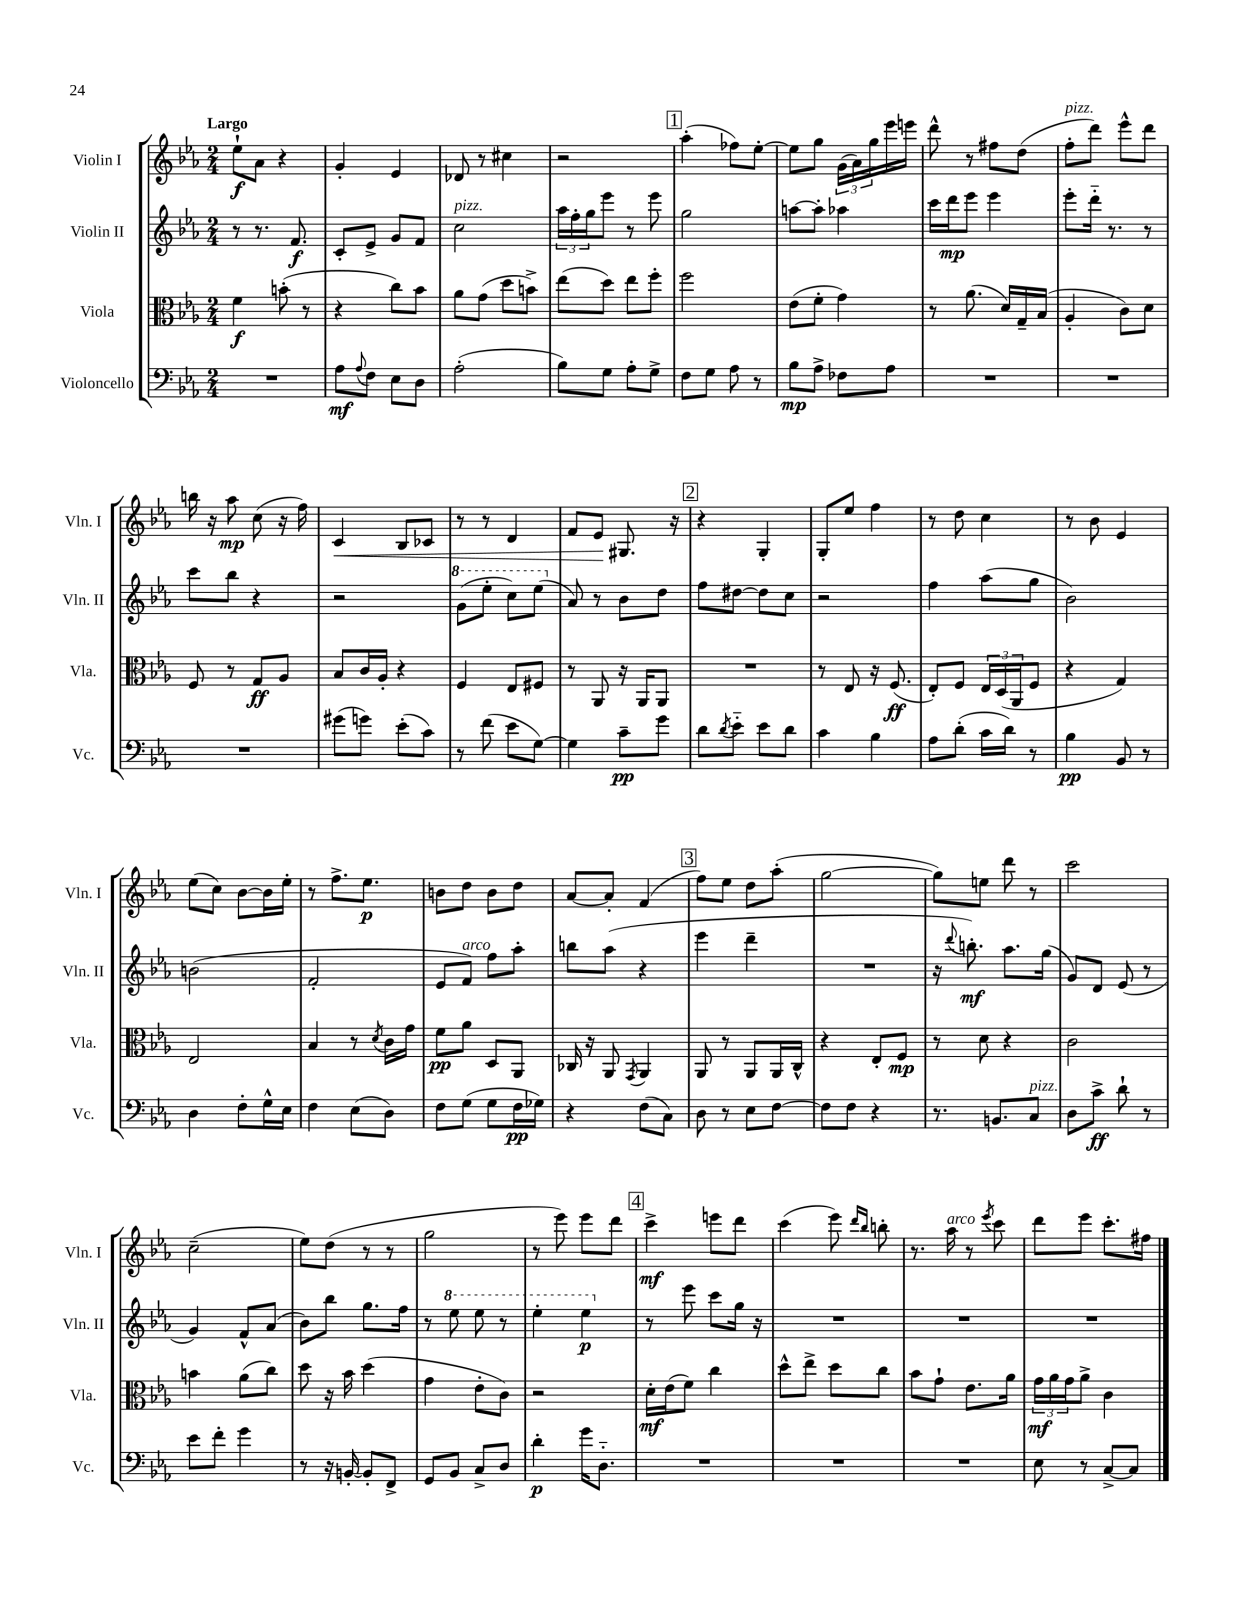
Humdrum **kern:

**kern	**dynam	**kern	**dynam	**kern	**dynam	**kern	**dynam
*part4	*part4	*part3	*part3	*part2	*part2	*part1	*part1
*staff4	*staff4	*staff3	*staff3	*staff2	*staff2	*staff1	*staff1
*I"Violoncello	*	*I"Viola	*	*I"Violin II	*	*I"Violin I	*
*I'Vc.	*	*I'Vla.	*	*I'Vln. II	*	*I'Vln. I	*
*clefF4	*	*clefC3	*	*clefG2	*	*clefG2	*
*k[b-e-a-]	*	*k[b-e-a-]	*	*k[b-e-a-]	*	*k[b-e-a-]	*
*M2/4	*	*M2/4	*	*M2/4	*	*M2/4	*
=1	=1	=1	=1	=1	=1	=1	=1
!	!	!	!	!	!	!LO:TX:a:B:t=Largo	!
2r	.	4f\	f	8r	.	8ee-`\L	f
.	.	.	.	8.r	.	8a-\J	.
.	.	(8bn'\	.	.	.	4r	.
.	.	.	.	8.f/	f	.	.
.	.	8r	.	.	.	.	.
=2	=2	=2	=2	=2	=2	=2	=2
8A-\L	mf	4r	.	8c'/L	.	4g'/	.
8qqA-/	.	.	.	.	.	.	.
8F\J	.	.	.	8e-^/J	.	.	.
8E-\L	.	8cc\L)	.	8g/L	.	4e-/	.
8D\J	.	8b-\J	.	8f/J	.	.	.
=3	=3	=3	=3	=3	=3	=3	=3
!	!	!	!	!LO:TX:a:i:t=pizz.	!	!	!
(2A-'\	.	8a-\L	.	2cc\	.	8d-X/	.
.	.	(8g\J	.	.	.	8r	.
.	.	8dd\L	.	.	.	4cc#X\	.
.	.	8bn^\J)	.	.	.	.	.
=4	=4	=4	=4	=4	=4	=4	=4
8B-\L)	.	(8ee-\L	.	24aa-\LL	.	2r	.
.	.	.	.	24ff'\	.	.	.
.	.	.	.	24gg\J	.	.	.
8G\J	.	8dd\J)	.	8eee-\J	.	.	.
8A-'\L	.	8ee-\L	.	8r	.	.	.
8G^\J	.	8ff'\J	.	8eee-\	.	.	.
!!LO:REH:place=s1:t=1
=5	=5	=5	=5	=5	=5	=5	=5
8F\L	.	2ff\	.	2gg\	.	(4aa-'\	.
8G\J	.	.	.	.	.	.	.
8A-\	.	.	.	.	.	8ff-X\L)	.
8r	.	.	.	.	.	[8ee-'\J	.
=6	=6	=6	=6	=6	=6	=6	=6
8B-\L	mp	(8e-\L	.	[8aan\L	.	8ee-\L]	.
8A-^\J	.	8f'\J	.	8aa'\J]	.	8gg\J	.
8F-X\L	.	4g\)	.	4aa-X\	.	(24g\LL	.
.	.	.	.	.	.	24a-\)	.
.	.	.	.	.	.	24gg\	.
8A-\J	.	.	.	.	.	16eee-\	.
.	.	.	.	.	.	16eeen\JJ	.
=7	=7	=7	=7	=7	=7	=7	=7
2r	.	8r	.	16ccc\LL	.	8ddd^^\	.
.	.	.	.	16ddd\J	mp	.	.
.	.	(8.a-\	.	8eee-\J	.	8r	.
.	.	.	.	4eee-\	.	8ff#X\L	.
.	.	16d/LL)	.	.	.	.	.
.	.	16G~/	.	.	.	(8dd\J	.
.	.	(16B-/JJ	.	.	.	.	.
=8	=8	=8	=8	=8	=8	=8	=8
!	!	!	!	!	!	!LO:TX:a:i:t=pizz.	!
2r	.	4A-'/	.	8eee-'\L	.	8ff'\L	.
.	.	.	.	16ddd\Jk	.	8ddd\J)	.
.	.	.	.	8.r	.	.	.
.	.	8c\L)	.	.	.	8eee-^^\L	.
.	.	8d\J	.	8r	.	8ddd\J	.
!!LO:LB:g=z
=9	=9	=9	=9	=9	=9	=9	=9
2r	.	8F/	.	8ccc\L	.	16bbn\	.
.	.	.	.	.	.	16r	.
.	.	8r	.	8bb-\J	.	8aa-\	mp
.	.	8G/L	ff	4r	.	(8cc\	.
.	.	8A-/J	.	.	.	16r	.
.	.	.	.	.	.	16ff\)	.
=10	=10	=10	=10	=10	=10	=10	=10
!	!	!	!	!	!	!	!LO:HP:b
(8g#X\L	.	8B-/L	.	2r	.	4c/	<
8gn\J)	.	16c/L	.	.	.	.	.
.	.	16A-'/JJ	.	.	.	.	.
(8e-'\L	.	4r	.	.	.	8B-/L	.
8c\J)	.	.	.	.	.	8c-X/J	.
=11	=11	=11	=11	=11	=11	=11	=11
*	*	*	*	*8va	*	*	*
8r	.	4F/	.	(8gg\L	.	8r	.
(8f\	.	.	.	8eee-'\J	.	8r	.
8e-\L	.	8E-/L	.	8ccc\L)	.	4d/	.
[8G\J)	.	8F#X/J	.	(8eee-\J	.	.	.
=12	=12	=12	=12	=12	=12	=12	=12
*	*	*	*	*X8va	*	*	*
4G\]	.	8r	.	8a-/)	.	8f/L	.
.	.	8AA-/	.	8r	.	8e-/J	.
8c~\L	pp	16r	.	8b-\L	.	8.G#X/	[
.	.	16AA-/KL	.	.	.	.	.
8g\J	.	8AA-/J	.	8dd\J	.	.	.
.	.	.	.	.	.	16r	.
!!LO:REH:place=s1:t=2
=13	=13	=13	=13	=13	=13	=13	=13
8d\L	.	2r	.	8ff\L	.	4r	.
8qd/	.	.	.	.	.	.	.
8e-\J	.	.	.	[8dd#X\J	.	.	.
8e-\L	.	.	.	8dd#\L]	.	4G'/	.
8d\J	.	.	.	8cc\J	.	.	.
=14	=14	=14	=14	=14	=14	=14	=14
4c\	.	8r	.	2r	.	8G'/L	.
.	.	8E-/	.	.	.	8ee-/J	.
4B-\	.	16r	.	.	.	4ff\	.
.	.	(8.F/	ff	.	.	.	.
=15	=15	=15	=15	=15	=15	=15	=15
8A-\L	.	8E-'/L)	.	4ff\	.	8r	.
(8d'\J	.	8F/J	.	.	.	8dd\	.
16c\LL	.	24E-/LL	.	(8aa-\L	.	4cc\	.
.	.	(24D/	.	.	.	.	.
16d\JJ)	.	.	.	.	.	.	.
.	.	24AA-/J	.	.	.	.	.
8r	.	8F/J	.	8gg\J	.	.	.
=16	=16	=16	=16	=16	=16	=16	=16
4B-\	pp	4r	.	2b-\)	.	8r	.
.	.	.	.	.	.	8b-\	.
8BB-/	.	4G/)	.	.	.	4e-/	.
8r	.	.	.	.	.	.	.
!!LO:LB:g=z
=17	=17	=17	=17	=17	=17	=17	=17
4D\	.	2E-/	.	(2bn\	.	(8ee-\L	.
.	.	.	.	.	.	8cc\J)	.
8F'\L	.	.	.	.	.	[8b-\L	.
16G^^\L	.	.	.	.	.	16b-\L]	.
16E-\JJ	.	.	.	.	.	16ee-'\JJ	.
=18	=18	=18	=18	=18	=18	=18	=18
4F\	.	4B-/	.	2f'/	.	8r	.
.	.	.	.	.	.	8.ff^\L	.
(8E-\L	.	8r	.	.	.	.	.
.	.	.	.	.	.	8.ee-\J	p
.	.	8qd/	.	.	.	.	.
8D\J)	.	16c\LL	.	.	.	.	.
.	.	16g\JJ	.	.	.	.	.
=19	=19	=19	=19	=19	=19	=19	=19
8F\L	.	8f\L	pp	8e-/L	.	8bn\L	.
!	!	!	!	!LO:TX:a:i:t=arco	!	!	!
(8G\J	.	8a-\J	.	8f/J)	.	8dd\J	.
8G\L	.	8D/L	.	8ff\L	.	8b\L	.
16F\L	pp	8AA-/J	.	8aa-'\J	.	8dd\J	.
16G-X\JJ)	.	.	.	.	.	.	.
=20	=20	=20	=20	=20	=20	=20	=20
4r	.	16C-X/	.	8bbn\L	.	[8a-/L	.
.	.	16r	.	.	.	.	.
.	.	8AA-/	.	(8aa-\J	.	8a-'/J]	.
.	.	8qGG/	.	.	.	.	.
(8F\L	.	4AA-/	.	4r	.	(4f/	.
8C\J)	.	.	.	.	.	.	.
!!LO:REH:place=s1:t=3
=21	=21	=21	=21	=21	=21	=21	=21
8D\	.	8AA-/	.	4eee-\	.	8ff\L)	.
8r	.	8r	.	.	.	8ee-\J	.
8E-\L	.	8AA-/L	.	4ddd~\	.	8dd\L	.
[8F\J	.	16AA-/L	.	.	.	(8aa-'\J	.
.	.	16C^^/JJ	.	.	.	.	.
=22	=22	=22	=22	=22	=22	=22	=22
8F\L]	.	4r	.	2r	.	[2gg\	.
8F\J	.	.	.	.	.	.	.
4r	.	8E-'/L	.	.	.	.	.
.	.	8F/J	mp	.	.	.	.
=23	=23	=23	=23	=23	=23	=23	=23
8.r	.	8r	.	16r	.	8gg\L])	.
.	.	.	.	8qqddd/	.	.	.
.	.	.	.	8.bbn'\)	mf	.	.
.	.	8d\	.	.	.	8een\J	.
8.BBn/L	.	.	.	.	.	.	.
.	.	4r	.	8.aa-\L	.	8ddd\	.
!LO:TX:a:i:t=pizz.	!	!	!	!	!	!	!
8C/J	.	.	.	.	.	8r	.
.	.	.	.	(16gg\Jk	.	.	.
=24	=24	=24	=24	=24	=24	=24	=24
8D\L	.	2c\	.	8g/L)	.	2ccc\	.
8c^\J	ff	.	.	8d/J	.	.	.
8d`\	.	.	.	(8e-/	.	.	.
8r	.	.	.	8r	.	.	.
!!LO:LB:g=z
=25	=25	=25	=25	=25	=25	=25	=25
8e-\L	.	4bn\	.	4g/)	.	(2cc~\	.
8f'\J	.	.	.	.	.	.	.
4g\	.	(8a-\L	.	8f^^/L	.	.	.
.	.	8cc\J)	.	(8a-/J	.	.	.
=26	=26	=26	=26	=26	=26	=26	=26
8r	.	8dd\	.	8b-\L)	.	8ee-\L)	.
16r	.	16r	.	8bb-\J	.	(8dd\J	.
[16BBn'/	.	16b-\	.	.	.	.	.
8BB'/L]	.	(4dd\	.	8.gg\L	.	8r	.
8FF^/J	.	.	.	.	.	8r	.
.	.	.	.	16ff\Jk	.	.	.
=27	=27	=27	=27	=27	=27	=27	=27
8GG/L	.	4g\	.	8r	.	2gg\	.
*	*	*	*	*8va	*	*	*
8BB-/J	.	.	.	8eee-\	.	.	.
8C^/L	.	8e-'\L	.	8eee-\	.	.	.
8D/J	.	8c\J)	.	8r	.	.	.
=28	=28	=28	=28	=28	=28	=28	=28
4d'\	p	2r	.	4eee-'\	.	8r	.
.	.	.	.	.	.	8eee-\)	.
16g\KL	.	.	.	4eee-\	p	8eee-\L	.
8.D\J	.	.	.	.	.	.	.
.	.	.	.	.	.	8ddd\J	.
!!LO:REH:place=s1:t=4
=29	=29	=29	=29	=29	=29	=29	=29
*	*	*	*	*X8va	*	*	*
2r	.	16d'\LL	mf	8r	.	4ccc^\	mf
.	.	(16e-\J	.	.	.	.	.
.	.	8f\J)	.	8eee-\	.	.	.
.	.	4cc\	.	8ccc\L	.	8eeen\L	.
.	.	.	.	16gg\Jk	.	8ddd\J	.
.	.	.	.	16r	.	.	.
=30	=30	=30	=30	=30	=30	=30	=30
2r	.	8dd^^\L	.	2r	.	(4ccc\	.
.	.	8ee-^\J	.	.	.	.	.
.	.	8dd\L	.	.	.	8eee-\)	.
.	.	.	.	.	.	16qqddd/LL	.
.	.	.	.	.	.	16qqbb-/JJ	.
.	.	8cc\J	.	.	.	8bbn'\	.
=31	=31	=31	=31	=31	=31	=31	=31
2r	.	8b-\L	.	2r	.	8.r	.
.	.	8g`\J	.	.	.	.	.
!	!	!	!	!	!	!LO:TX:a:i:t=arco	!
.	.	.	.	.	.	16aa-\	.
.	.	8.e-\L	.	.	.	8r	.
.	.	.	.	.	.	8qeee-/	.
.	.	.	.	.	.	8ccc\	.
.	.	16a-\Jk	.	.	.	.	.
=32	=32	=32	=32	=32	=32	=32	=32
8E-\	.	24g\LL	mf	2r	.	8ddd\L	.
.	.	24a-\	.	.	.	.	.
.	.	24g\J	.	.	.	.	.
8r	.	8a-^\J	.	.	.	8eee-\J	.
[8C^/L	.	4c\	.	.	.	8.ccc'\L	.
8C/J]	.	.	.	.	.	.	.
.	.	.	.	.	.	16ff#X\Jk	.
==	==	==	==	==	==	==	==
*-	*-	*-	*-	*-	*-	*-	*-
